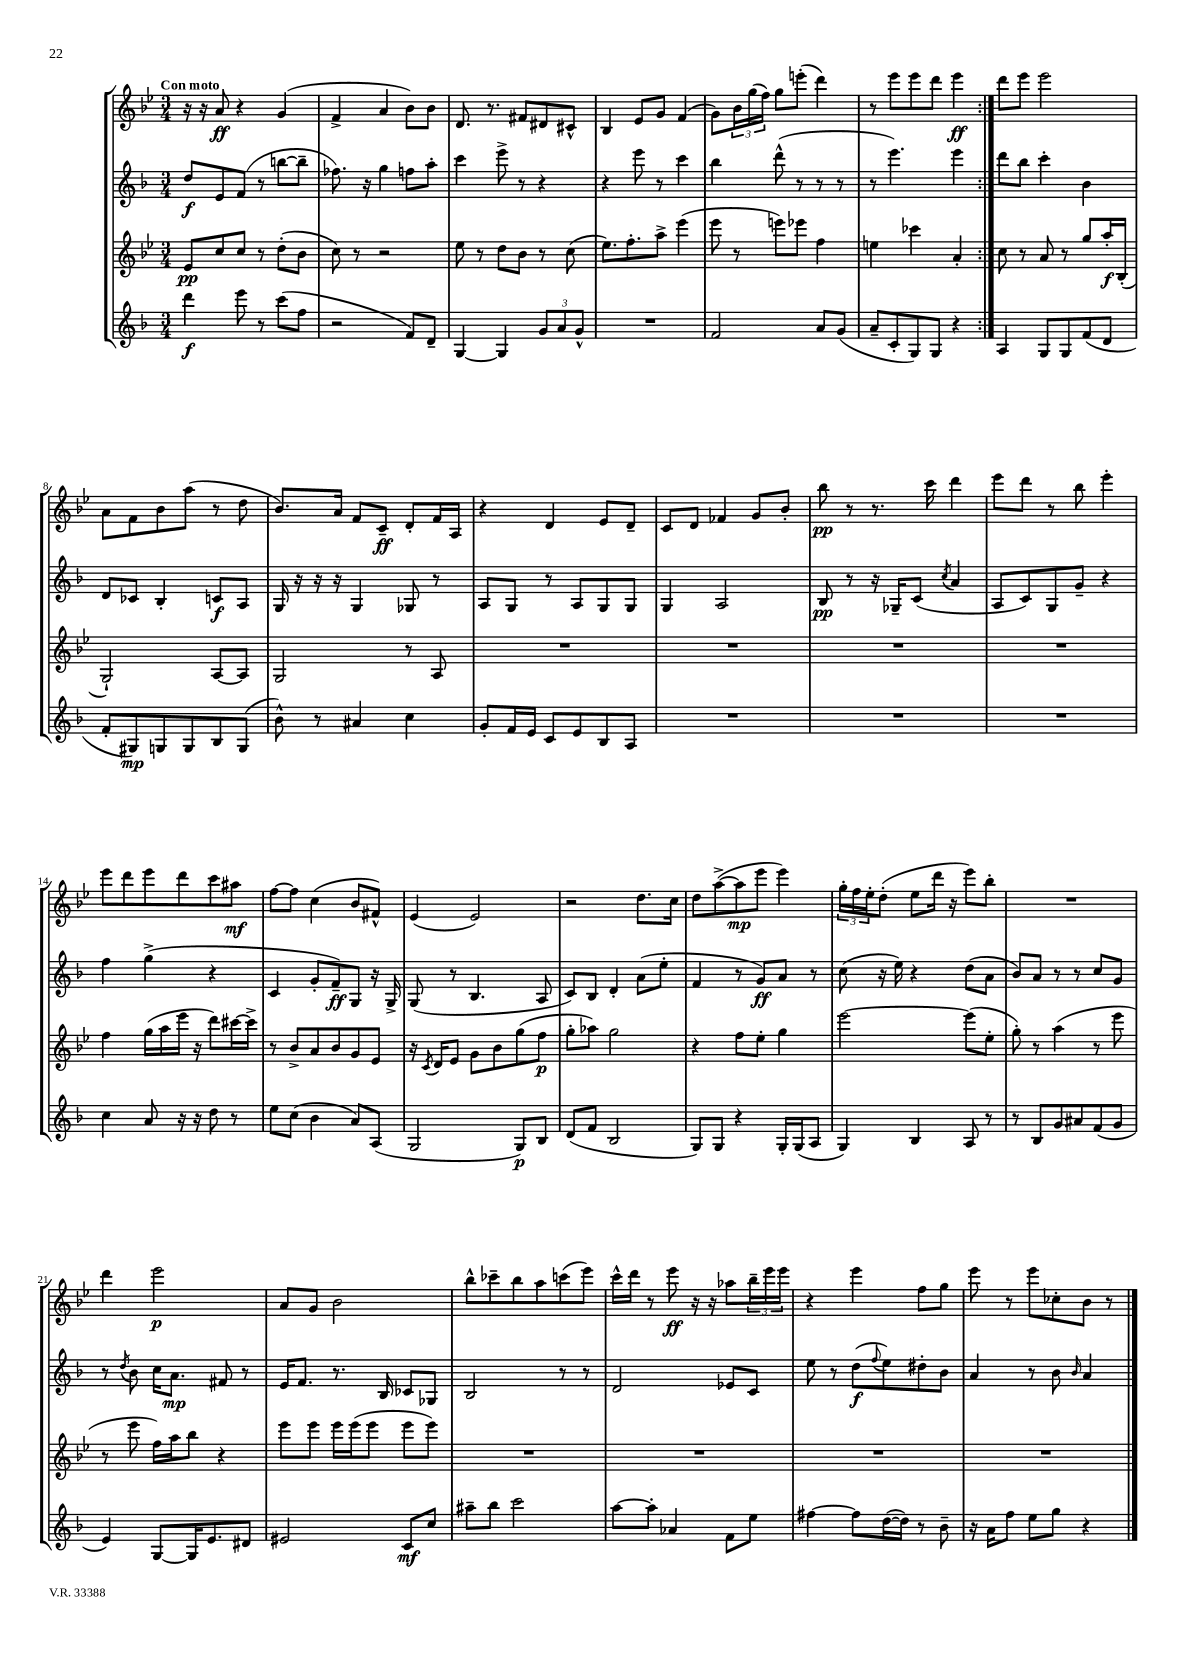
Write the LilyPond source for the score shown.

<<
\new StaffGroup <<
\new Staff = "s0" {
    \clef treble \key bes \major \numericTimeSignature \time 3/4 \tempo "Con moto"
    \repeat volta 2 { r16 r16 a'8\ff r4 g'4( |
    f'4-> a'4 bes'8) bes'8 |
    d'8. r8. fis'8 dis'8 cis'8-^ |
    bes4 ees'8 g'8 f'4( |
    g'8) \tuplet 3/2 { bes'16 g''16( f''16) } g''8 e'''8-.( d'''4) |
    r8 ees'''8 ees'''8 d'''8 ees'''4\ff | }
    d'''8 ees'''8 ees'''2 |
    a'8 f'8 bes'8 a''8( r8 d''8 |
    bes'8.) a'16 f'8 c'8--\ff d'8-. f'16 a16 |
    r4 d'4 ees'8 d'8-- |
    c'8 d'8 fes'4 g'8 bes'8-. |
    bes''8\pp r8 r8. c'''16 d'''4 |
    ees'''8 d'''8 r8 bes''8 ees'''4-. |
    ees'''8 d'''8 ees'''8 d'''8 c'''8 ais''8\mf |
    f''8~ f''8 c''4( bes'8 fis'8-^) |
    ees'4( ees'2) |
    r2 d''8. c''16 |
    d''8 a''8~->( a''8\mp ees'''8 ees'''4) |
    \tuplet 3/2 { g''16-. f''16 ees''16-. } d''8-.( ees''8 d'''16 r16 ees'''8) bes''8-. |
    R2. |
    d'''4 ees'''2\p |
    a'8 g'8 bes'2 |
    bes''8-^ ces'''8-- bes''8 a''8 c'''8( ees'''8) |
    c'''16-^ d'''16 r8 ees'''8\ff r16 r16 aes''8 \tuplet 3/2 { bes''16-- ees'''16 ees'''16 } |
    r4 ees'''4 f''8 g''8 |
    ees'''8 r8 ees'''8 ces''8-. bes'8 r8 \bar "|." |
}
\new Staff = "s1" {
    \clef treble \key f \major \numericTimeSignature \time 3/4
    \repeat volta 2 { d''8\f e'8 f'8( r8 b''8~ b''8-- |
    fes''8.) r16 g''4 f''8 a''8-. |
    c'''4 e'''8-> r8 r4 |
    r4 e'''8 r8 c'''4 |
    bes''4 d'''8-^( r8 r8 r8 |
    r8 e'''4.) e'''4 | }
    d'''8 bes''8 c'''4-. bes'4 |
    d'8 ces'8 bes4-. c'8\f a8 |
    g16 r16 r16 r16 g4 ges8 r8 |
    a8 g8 r8 a8 g8 g8 |
    g4 a2 |
    bes8\pp r8 r16 ges16-- c'8( \acciaccatura { c''8 } a'4 |
    a8 c'8) g8 g'8-- r4 |
    f''4 g''4->( r4 |
    c'4 g'8-. f'8--\ff) g8 r16 g16-> |
    g8( r8 bes4. a8 |
    c'8) bes8 d'4-. a'8( e''8-. |
    f'4 r8 g'8\ff) a'8 r8 |
    c''8( r16 e''16) r4 d''8( a'8 |
    bes'8) a'8 r8 r8 c''8 g'8 |
    r8 \acciaccatura { d''8 } bes'8 c''16 a'8.\mp fis'8 r8 |
    e'16 f'8. r8. bes16 ces'8 ges8 |
    bes2 r8 r8 |
    d'2 ees'8 c'8 |
    e''8 r8 d''8\f( \appoggiatura { f''8 } e''8) dis''8-. bes'8 |
    a'4 r8 bes'8 \grace { bes'16 } a'4 \bar "|." |
}
\new Staff = "s2" {
    \clef treble \key bes \major \numericTimeSignature \time 3/4
    \repeat volta 2 { ees'8\pp c''8 c''8 r8 d''8-.( bes'8 |
    c''8) r8 r2 |
    ees''8 r8 d''8 bes'8 r8 c''8( |
    ees''8.) f''8.-. a''8-> ees'''4( |
    ees'''8 r8 e'''8) ees'''8 f''4 |
    e''4 ces'''4 a'4-. | }
    c''8 r8 a'8 r8 g''8 a''16-.\f bes16-.( |
    g2-!) a8~ a8 |
    g2 r8 a8 |
    R2. |
    R2. |
    R2. |
    R2. |
    f''4 g''16( a''16 ees'''16 r16 d'''8) cis'''16~ cis'''16-> |
    r8 bes'8-> a'8 bes'8 g'8 ees'8 |
    r16 \acciaccatura { c'8 } d'16 ees'8 g'8 bes'8 g''8( f''8\p |
    g''8-. aes''8) g''2 |
    r4 f''8 ees''8-. g''4 |
    ees'''2~ ees'''8( ees''8-. |
    g''8-.) r8 a''4( r8 ees'''8 |
    r8 ees'''8 f''16) a''16 bes''8 r4 |
    ees'''8 ees'''8 ees'''16 ees'''16( ees'''8 ees'''8 ees'''8) |
    R2. |
    R2. |
    R2. |
    R2. \bar "|." |
}
\new Staff = "s3" {
    \clef treble \key f \major \numericTimeSignature \time 3/4
    \repeat volta 2 { d'''4\f e'''8 r8 c'''8( f''8 |
    r2 f'8) d'8-- |
    g4~ g4 \tuplet 3/2 { g'8 a'8 g'8-^ } |
    R2. |
    f'2 a'8 g'8( |
    a'8-- c'8-. g8) g8 r4 | }
    a4 g8 g8 f'8( d'8 |
    f'8-. gis8\mp) g8 g8 bes8 g8( |
    bes'8-^) r8 ais'4 c''4 |
    g'8-. f'16 e'16 c'8 e'8 bes8 a8 |
    R2. |
    R2. |
    R2. |
    c''4 a'8 r16 r16 d''8 r8 |
    e''8 c''8( bes'4 a'8) a8( |
    g2 g8\p) bes8 |
    d'8( f'8 bes2 |
    g8) g8 r4 g16-. g16( a8 |
    g4) bes4 a8 r8 |
    r8 bes8 g'8 ais'8 f'8( g'8 |
    e'4) g8~ g16 e'8. dis'8 |
    eis'2 c'8\mf c''8 |
    ais''8-- bes''8 c'''2 |
    a''8~ a''8-. aes'4 f'8 e''8 |
    fis''4~ fis''8 d''16~( d''16) r8 bes'8-- |
    r16 a'16 f''8 e''8 g''8 r4 \bar "|." |
}
>>
>>
